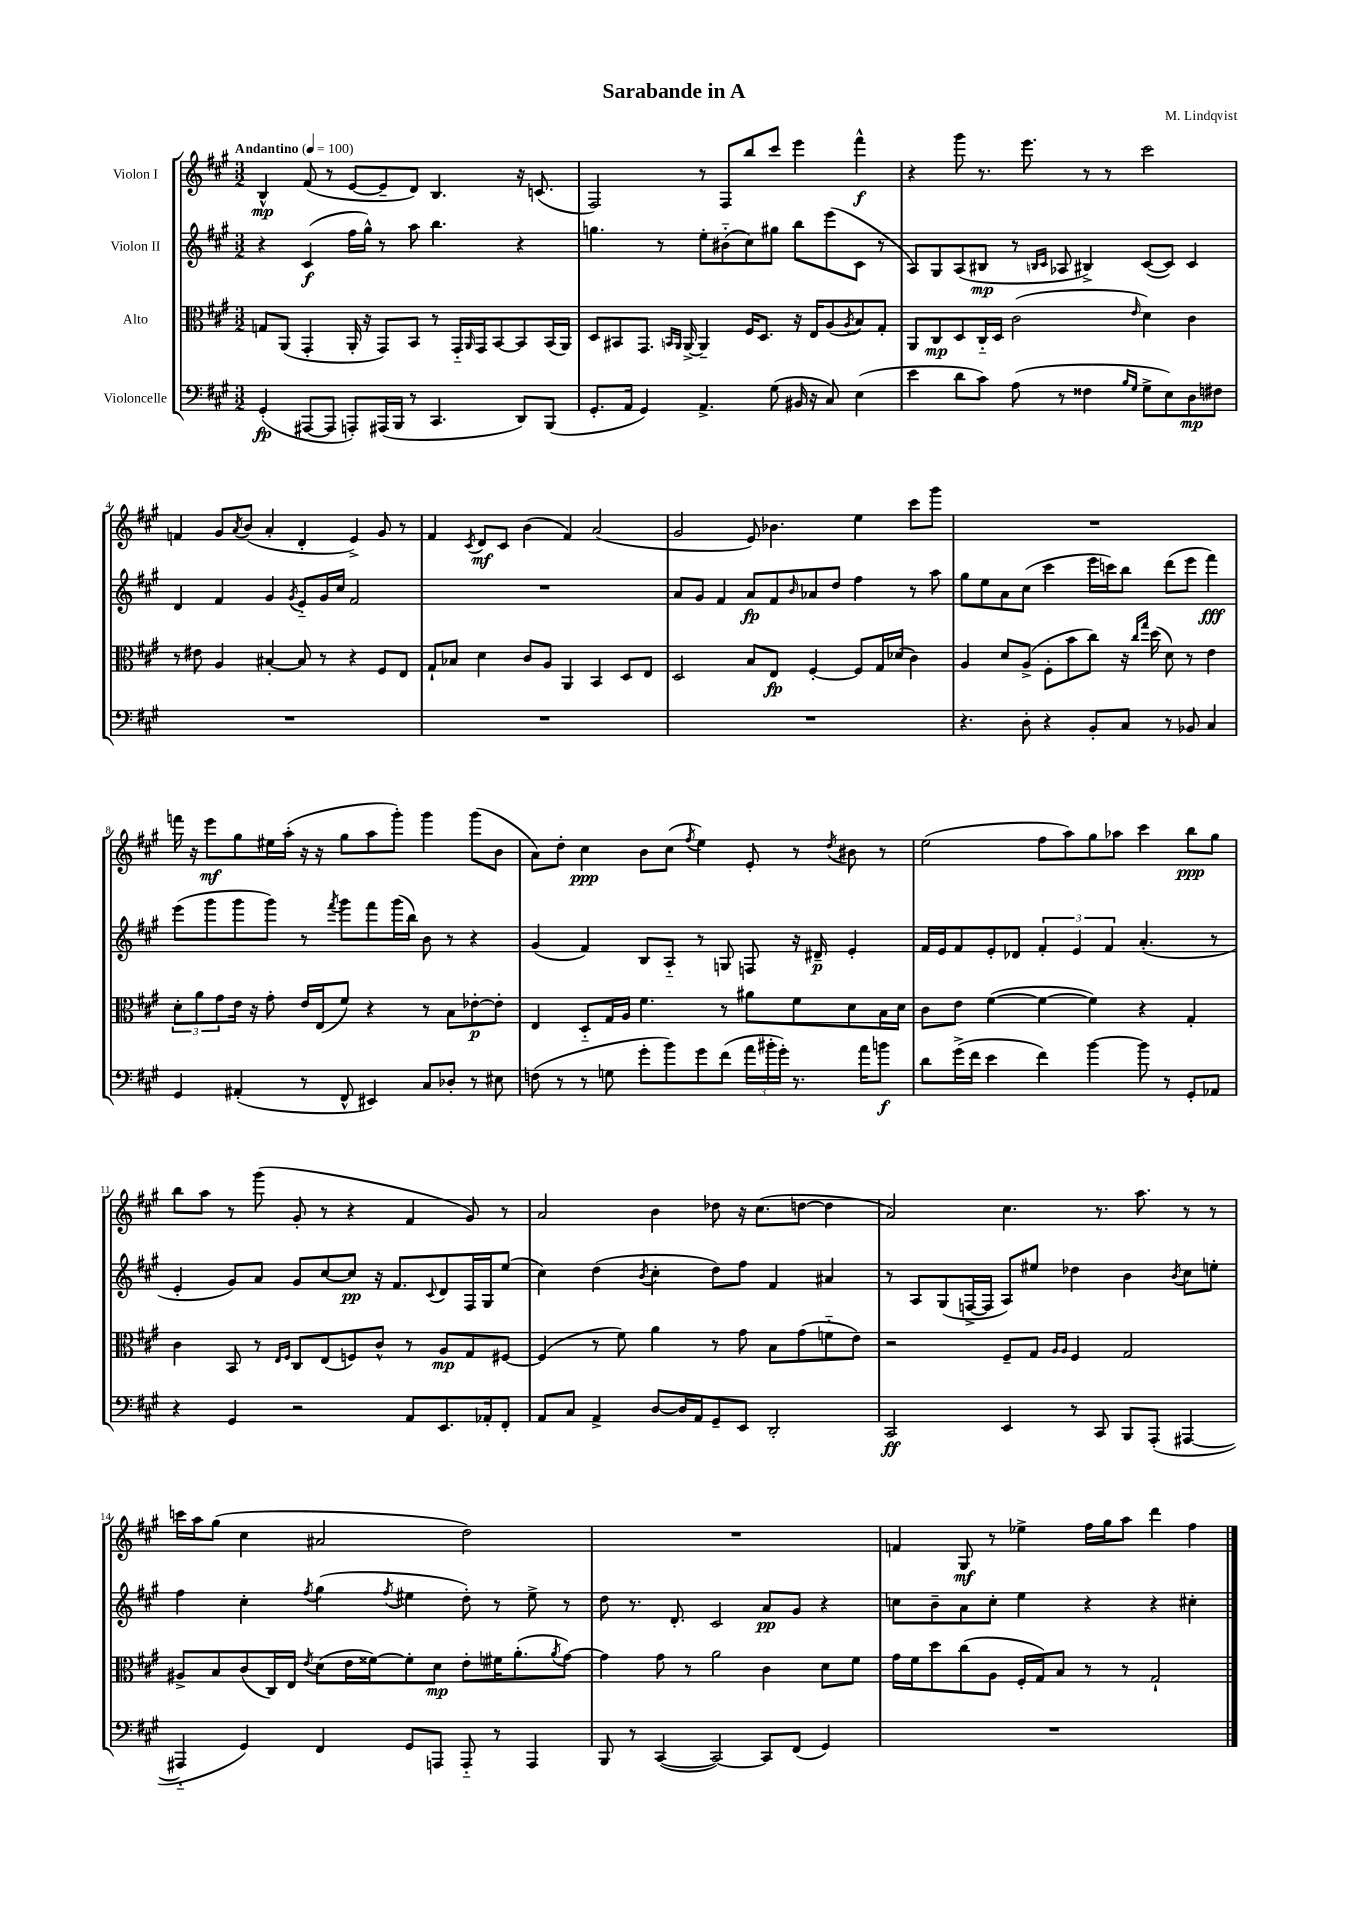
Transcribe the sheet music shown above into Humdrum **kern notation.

**kern	**dynam	**kern	**dynam	**kern	**dynam	**kern	**dynam
*part4	*part4	*part3	*part3	*part2	*part2	*part1	*part1
*staff4	*staff4	*staff3	*staff3	*staff2	*staff2	*staff1	*staff1
*I"Violoncelle	*	*I"Alto	*	*I"Violon II	*	*I"Violon I	*
*clefF4	*	*clefC3	*	*clefG2	*	*clefG2	*
*k[f#c#g#]	*	*k[f#c#g#]	*	*k[f#c#g#]	*	*k[f#c#g#]	*
*M3/2	*	*M3/2	*	*M3/2	*	*M3/2	*
*MM100	*	*MM100	*	*MM100	*	*MM100	*
=1	=1	=1	=1	=1	=1	=1	=1
!	!	!	!	!	!	!LO:TX:a:B:t=Andantino	!
(4GG#'/	fp	8Gn/L	.	4r	.	4B^^/	mp
.	.	(8AA/J	.	.	.	.	.
[8AAA#X/L	.	4GG#'/	.	(4c#/	f	(8f#/	.
8AAA#/J]	.	.	.	.	.	8r	.
8AAAn'/L)	.	16AA'/	.	16ff#\LL	.	[8e/L	.
.	.	16r	.	16gg#^^\JJ)	.	.	.
(16AAA#X/L	.	8GG#/L)	.	8r	.	8e~/]	.
16BBB/JJ	.	.	.	.	.	.	.
8r	.	8BB/J	.	8aa\	.	8d/J)	.
4.CC#/	.	8r	.	4.bb\	.	4.B/	.
.	.	16GG#/LL	.	.	.	.	.
.	.	16qqAA/	.	.	.	.	.
.	.	16GG#/J	.	.	.	.	.
.	.	[8BB/	.	.	.	.	.
8DD/L)	.	8BB/]	.	4r	.	16r	.
.	.	.	.	.	.	(8.cn/	.
(8BBB/J	.	(16BB/L	.	.	.	.	.
.	.	16AA/JJ)	.	.	.	.	.
=2	=2	=2	=2	=2	=2	=2	=2
8.GG#'/L	.	8D/L	.	4.ggn\	.	2F#/)	.
.	.	8BB#X/	.	.	.	.	.
16AA/Jk	.	.	.	.	.	.	.
4GG#/)	.	8.GG#/J	.	.	.	.	.
.	.	.	.	8r	.	.	.
.	.	16qqBBn/LL	.	.	.	.	.
.	.	16qqAA/JJ	.	.	.	.	.
.	.	[16AA^/	.	.	.	.	.
4.AA^/	.	4AA~/]	.	8ee'\L	.	8r	.
.	.	.	.	(8b#X\	.	8F#/L	.
.	.	16F#/KL	.	8cc#\)	.	8bb/	.
.	.	8.D/J	.	.	.	.	.
(8G#\	.	.	.	8gg#X\J	.	8ccc#/J	.
16BB#X/	.	16r	.	8bb\L	.	4eee\	.
16r	.	16E/KL	.	.	.	.	.
8C#/)	.	(8A/	.	(8eee\	.	.	.
.	.	8qA/	.	.	.	.	.
(4E\	.	8B/)	.	8c#\J	.	4fff#^^\	f
.	.	8G#'/J	.	8r	.	.	.
=3	=3	=3	=3	=3	=3	=3	=3
4e\	.	8AA/L	.	8A/L)	.	4r	.
.	.	8C#/	mp	8G#/	.	.	.
8d\L	.	8D/	.	(8A/	.	8ggg#\	.
8c#\J)	.	16C#/L	.	8B#X/J	mp	8.r	.
.	.	16D/JJ	.	.	.	.	.
(8A\	.	(2c#\	.	8r	.	.	.
.	.	.	.	.	.	8.eee\	.
.	.	.	.	16qqBn/LL	.	.	.
.	.	.	.	16qqc#/JJ	.	.	.
8r	.	.	.	8A-X/	.	.	.
4F##X\	.	.	.	4B#X^/)	.	8r	.
.	.	.	.	.	.	8r	.
16qqB/LL	.	.	.	.	.	.	.
16qqG#/JJ	.	16qqe/	.	.	.	.	.
8G#^\L	.	4d\)	.	([8c#/L	.	2ccc#\	.
8E\)	.	.	.	8c#/J])	.	.	.
8D\	mp	4c#\	.	4c#/	.	.	.
8F#X\J	.	.	.	.	.	.	.
!!LO:LB:g=z
=4	=4	=4	=4	=4	=4	=4	=4
1.r	.	8r	.	4d/	.	4fn/	.
.	.	8e#X\	.	.	.	.	.
.	.	4A/	.	4f#/	.	8g#/L	.
.	.	.	.	.	.	8qa/	.
.	.	.	.	.	.	(8b/J	.
.	.	[4B#X'/	.	4g#/	.	4a'/	.
.	.	.	.	8qg#/	.	.	.
.	.	8B#/]	.	8e/L	.	4d'/	.
.	.	8r	.	16g#/L	.	.	.
.	.	.	.	16cc#/JJ	.	.	.
.	.	4r	.	2f#/	.	4e^/)	.
.	.	8F#/L	.	.	.	8g#/	.
.	.	8E/J	.	.	.	8r	.
=5	=5	=5	=5	=5	=5	=5	=5
1.r	.	8G#`/L	.	1.r	.	4f#/	.
.	.	8B-X/J	.	.	.	.	.
.	.	.	.	.	.	8qc#/	.
.	.	4d\	.	.	.	8d/L	mf
.	.	.	.	.	.	8c#/J	.
.	.	8c#/L	.	.	.	(4b\	.
.	.	8A/J	.	.	.	.	.
.	.	4AA/	.	.	.	4f#/)	.
.	.	4BB/	.	.	.	(2a/	.
.	.	8D/L	.	.	.	.	.
.	.	8E/J	.	.	.	.	.
=6	=6	=6	=6	=6	=6	=6	=6
1.r	.	2D/	.	8a/L	.	2g#/	.
.	.	.	.	8g#/J	.	.	.
.	.	.	.	4f#/	.	.	.
.	.	8B/L	.	8a/L	fp	8e/)	.
.	.	8E/J	fp	8f#/	.	4.b-X\	.
.	.	.	.	16qqb/	.	.	.
.	.	[4F#'/	.	8a-X/	.	.	.
.	.	.	.	8dd/J	.	.	.
.	.	8F#/L]	.	4ff#\	.	4ee\	.
.	.	16G#/L	.	.	.	.	.
.	.	(16d-X/JJ	.	.	.	.	.
.	.	4c#\)	.	8r	.	8ccc#\L	.
.	.	.	.	8aa\	.	8ggg#\J	.
=7	=7	=7	=7	=7	=7	=7	=7
4.r	.	4A/	.	8gg#\L	.	1.r	.
.	.	.	.	8ee\	.	.	.
.	.	8d/L	.	8a\	.	.	.
8D'\	.	(8A^/J	.	(8cc#\J	.	.	.
4r	.	8F#'\L	.	4ccc#\	.	.	.
.	.	8b\	.	.	.	.	.
8BB'/L	.	8cc#\J)	.	16eee\LL	.	.	.
.	.	.	.	16cccn\J)	.	.	.
8C#/J	.	16r	.	8bb\J	.	.	.
.	.	16qqcc#/LL	.	.	.	.	.
.	.	16qqgg#/JJ	.	.	.	.	.
.	.	(16dd\	.	.	.	.	.
8r	.	8d\)	.	(8ddd\L	.	.	.
8BB-X/	.	8r	.	8eee\J	.	.	.
4C#/	.	4e\	.	4fff#\)	fff	.	.
!!LO:LB:g=z
=8	=8	=8	=8	=8	=8	=8	=8
4GG#/	.	12d'\L	.	(8eee\L	.	16fffn\	.
.	.	.	.	.	.	16r	.
.	.	12a\	.	.	.	.	.
.	.	.	.	8ggg#\	.	8eee\L	mf
.	.	12g#\	.	.	.	.	.
(4AA#X'/	.	16e\Jk	.	8ggg#\	.	8gg#\	.
.	.	16r	.	.	.	.	.
.	.	8g#'\	.	8ggg#\J)	.	16ee#X\L	.
.	.	.	.	.	.	(16aa'\JJ	.
8r	.	16e/LL	.	8r	.	16r	.
.	.	(16E/J	.	.	.	16r	.
.	.	.	.	8qfff#/	.	.	.
8FF#^^/	.	8f#/J)	.	8ggg#\L	.	8gg#\L	.
4EE#X/)	.	4r	.	8fff#\	.	8aa\	.
.	.	.	.	(16ggg#\L	.	8ggg#'\J)	.
.	.	.	.	16bb\JJ)	.	.	.
8C#/L	.	8r	.	8b\	.	4ggg#\	.
8D-X'/J	.	8B\L	.	8r	.	.	.
8r	.	[8e-X'\	p	4r	.	(8ggg#\L	.
8E#X\	.	8e-'\J]	.	.	.	8b\J	.
=9	=9	=9	=9	=9	=9	=9	=9
(8Fn\	.	4E/	.	(4g#/	.	8a\L)	.
8r	.	.	.	.	.	8dd'\J	.
8r	.	8D/L	.	4f#/)	.	4cc#\	ppp
8Gn\	.	16G#/L	.	.	.	.	.
.	.	16A/JJ	.	.	.	.	.
8g#'\L	.	4.f#\	.	8B/L	.	8b\L	.
8b\)	.	.	.	8A/J	.	(8cc#\J	.
.	.	.	.	.	.	8qff#/	.
8g#\	.	.	.	8r	.	4ee\)	.
(8f#\J	.	8r	.	8Gn/	.	.	.
24a\LL	.	8a#X\L	.	8Fn/	.	8e'/	.
24b#X'\	.	.	.	.	.	.	.
24g#'\JJ)	.	.	.	.	.	.	.
8.r	.	8f#\	.	16r	.	8r	.
.	.	.	.	16d#X~/	p	.	.
.	.	.	.	.	.	8qdd/	.
.	.	8d\	.	4e'/	.	8b#X\	.
16a\KL	.	.	.	.	.	.	.
8bn\J	f	16B\L	.	.	.	8r	.
.	.	16d\JJ	.	.	.	.	.
=10	=10	=10	=10	=10	=10	=10	=10
8d\L	.	8c#\L	.	16f#/LL	.	(2ee\	.
.	.	.	.	16e/J	.	.	.
(16g#^\L	.	8e\J	.	8f#/	.	.	.
16f#\JJ	.	.	.	.	.	.	.
4e\	.	([4f#\	.	8e'/	.	.	.
.	.	.	.	8d-X/J	.	.	.
4f#\)	.	4f#\_	.	6f#'/	.	8ff#\L	.
.	.	.	.	.	.	8aa\)	.
.	.	.	.	6e/	.	.	.
[4b\	.	4f#\])	.	.	.	8gg#\	.
.	.	.	.	6f#/	.	.	.
.	.	.	.	.	.	8aa-X\J	.
8b\]	.	4r	.	(4.a'/	.	4ccc#\	.
8r	.	.	.	.	.	.	.
8GG#'/L	.	4G#'/	.	.	.	8bb\L	ppp
8AA-X/J	.	.	.	8r	.	8gg#\J	.
!!LO:LB:g=z
=11	=11	=11	=11	=11	=11	=11	=11
4r	.	4c#\	.	4e'/	.	8bb\L	.
.	.	.	.	.	.	8aa\J	.
4GG#/	.	8BB/	.	8g#/L)	.	8r	.
.	.	8r	.	8a/J	.	(8ggg#\	.
.	.	16qqE/LL	.	.	.	.	.
.	.	16qqF#/JJ	.	.	.	.	.
2r	.	8C#/L	.	8g#/L	.	8g#'/	.
.	.	(8E/	.	[8cc#/	.	8r	.
.	.	8Fn/)	.	8cc#/J]	pp	4r	.
.	.	8c#^^/J	.	16r	.	.	.
.	.	.	.	8.f#/L	.	.	.
8AA/L	.	8r	.	.	.	4f#/	.
.	.	.	.	8qqc#/	.	.	.
8.EE/	.	8A/L	mp	8d/	.	.	.
.	.	8G#/	.	16F#/L	.	8g#/)	.
16AA-X'/k	.	.	.	16G#/J	.	.	.
8FF#'/J	.	[8F#X/J	.	(8ee/J	.	8r	.
=12	=12	=12	=12	=12	=12	=12	=12
8AA/L	.	(4F#/]	.	4cc#\)	.	2a/	.
8C#/J	.	.	.	.	.	.	.
4AA^/	.	8r	.	(4dd\	.	.	.
.	.	8f#\)	.	.	.	.	.
.	.	.	.	8qb/	.	.	.
[8D/L	.	4a\	.	4cc#'\	.	4b\	.
16D/L]	.	.	.	.	.	.	.
16AA/J	.	.	.	.	.	.	.
8GG#~/	.	8r	.	8dd\L)	.	8dd-X\	.
8EE/J	.	8g#\	.	8ff#\J	.	16r	.
.	.	.	.	.	.	(8.cc#\L	.
2DD'/	.	8B\L	.	4f#/	.	.	.
.	.	(8g#\	.	.	.	[8ddn\J	.
.	.	8fn\	.	4a#X/	.	4dd\]	.
.	.	8e\J)	.	.	.	.	.
=13	=13	=13	=13	=13	=13	=13	=13
2CC#/	ff	2r	.	8r	.	2a/)	.
.	.	.	.	8A/L	.	.	.
.	.	.	.	(8G#/	.	.	.
.	.	.	.	[16Fn^/L	.	.	.
.	.	.	.	16F/JJ]	.	.	.
4EE/	.	8F#~/L	.	8A/L)	.	4.cc#\	.
.	.	8G#/J	.	8ee#X/J	.	.	.
.	.	16qqA/LL	.	.	.	.	.
.	.	16qqA/JJ	.	.	.	.	.
8r	.	4F#/	.	4dd-X\	.	.	.
8CC#/	.	.	.	.	.	8.r	.
8BBB/L	.	2G#/	.	4b\	.	.	.
.	.	.	.	.	.	8.aa\	.
(8AAA'/J	.	.	.	.	.	.	.
.	.	.	.	8qb/	.	.	.
[4AAA#X/	.	.	.	8cc#\L	.	8r	.
.	.	.	.	8een'\J	.	8r	.
!!LO:LB:g=z
=14	=14	=14	=14	=14	=14	=14	=14
4AAA#X/]	.	8A#X^/L	.	4ff#\	.	16cccn\LL	.
.	.	.	.	.	.	16aa\J	.
.	.	8B/	.	.	.	(8gg#\J	.
4GG#/)	.	(8c#/	.	4cc#'\	.	4cc#\	.
.	.	16C#/L)	.	.	.	.	.
.	.	16E/JJ	.	.	.	.	.
.	.	8qe/	.	8qff#/	.	.	.
4FF#/	.	(8d\L	.	(4gg#\	.	2a#X/	.
.	.	16e\L	.	.	.	.	.
.	.	[16f##X\J)	.	.	.	.	.
.	.	.	.	8qff#/	.	.	.
8GG#/L	.	8f##'\]	.	4ee#X\	.	.	.
8AAAn/J	.	8d\J	mp	.	.	.	.
8AAA/	.	8e'\L	.	8dd'\)	.	2dd\)	.
8r	.	16f#X\K	.	8r	.	.	.
.	.	(8.a'\	.	.	.	.	.
4AAA/	.	.	.	8ee#^\	.	.	.
.	.	8qa/	.	.	.	.	.
.	.	[8g#\J)	.	8r	.	.	.
=15	=15	=15	=15	=15	=15	=15	=15
8BBB/	.	4g#\]	.	8dd\	.	1.r	.
8r	.	.	.	8.r	.	.	.
([4CC#/	.	8g#\	.	.	.	.	.
.	.	.	.	8.d'/	.	.	.
.	.	8r	.	.	.	.	.
2CC#/_)	.	2a\	.	2c#/	.	.	.
8CC#/L]	.	4c#\	.	8a/L	pp	.	.
(8FF#/J	.	.	.	8g#/J	.	.	.
4GG#/)	.	8d\L	.	4r	.	.	.
.	.	8f#\J	.	.	.	.	.
=16	=16	=16	=16	=16	=16	=16	=16
1.r	.	16g#\LL	.	8ccn\L	.	4fn/	.
.	.	16f#\J	.	.	.	.	.
.	.	8dd\	.	8b~\	.	.	.
.	.	(8cc#\	.	8a\	.	8G#/	mf
.	.	8A\J	.	8cc'\J	.	8r	.
.	.	16F#'/LL	.	4ee\	.	4ee-X^\	.
.	.	16G#/J)	.	.	.	.	.
.	.	8B/J	.	.	.	.	.
.	.	8r	.	4r	.	16ff#\LL	.
.	.	.	.	.	.	16gg#\J	.
.	.	8r	.	.	.	8aa\J	.
.	.	2G#`/	.	4r	.	4ddd\	.
.	.	.	.	4cc#X'\	.	4ff#\	.
==	==	==	==	==	==	==	==
*-	*-	*-	*-	*-	*-	*-	*-
